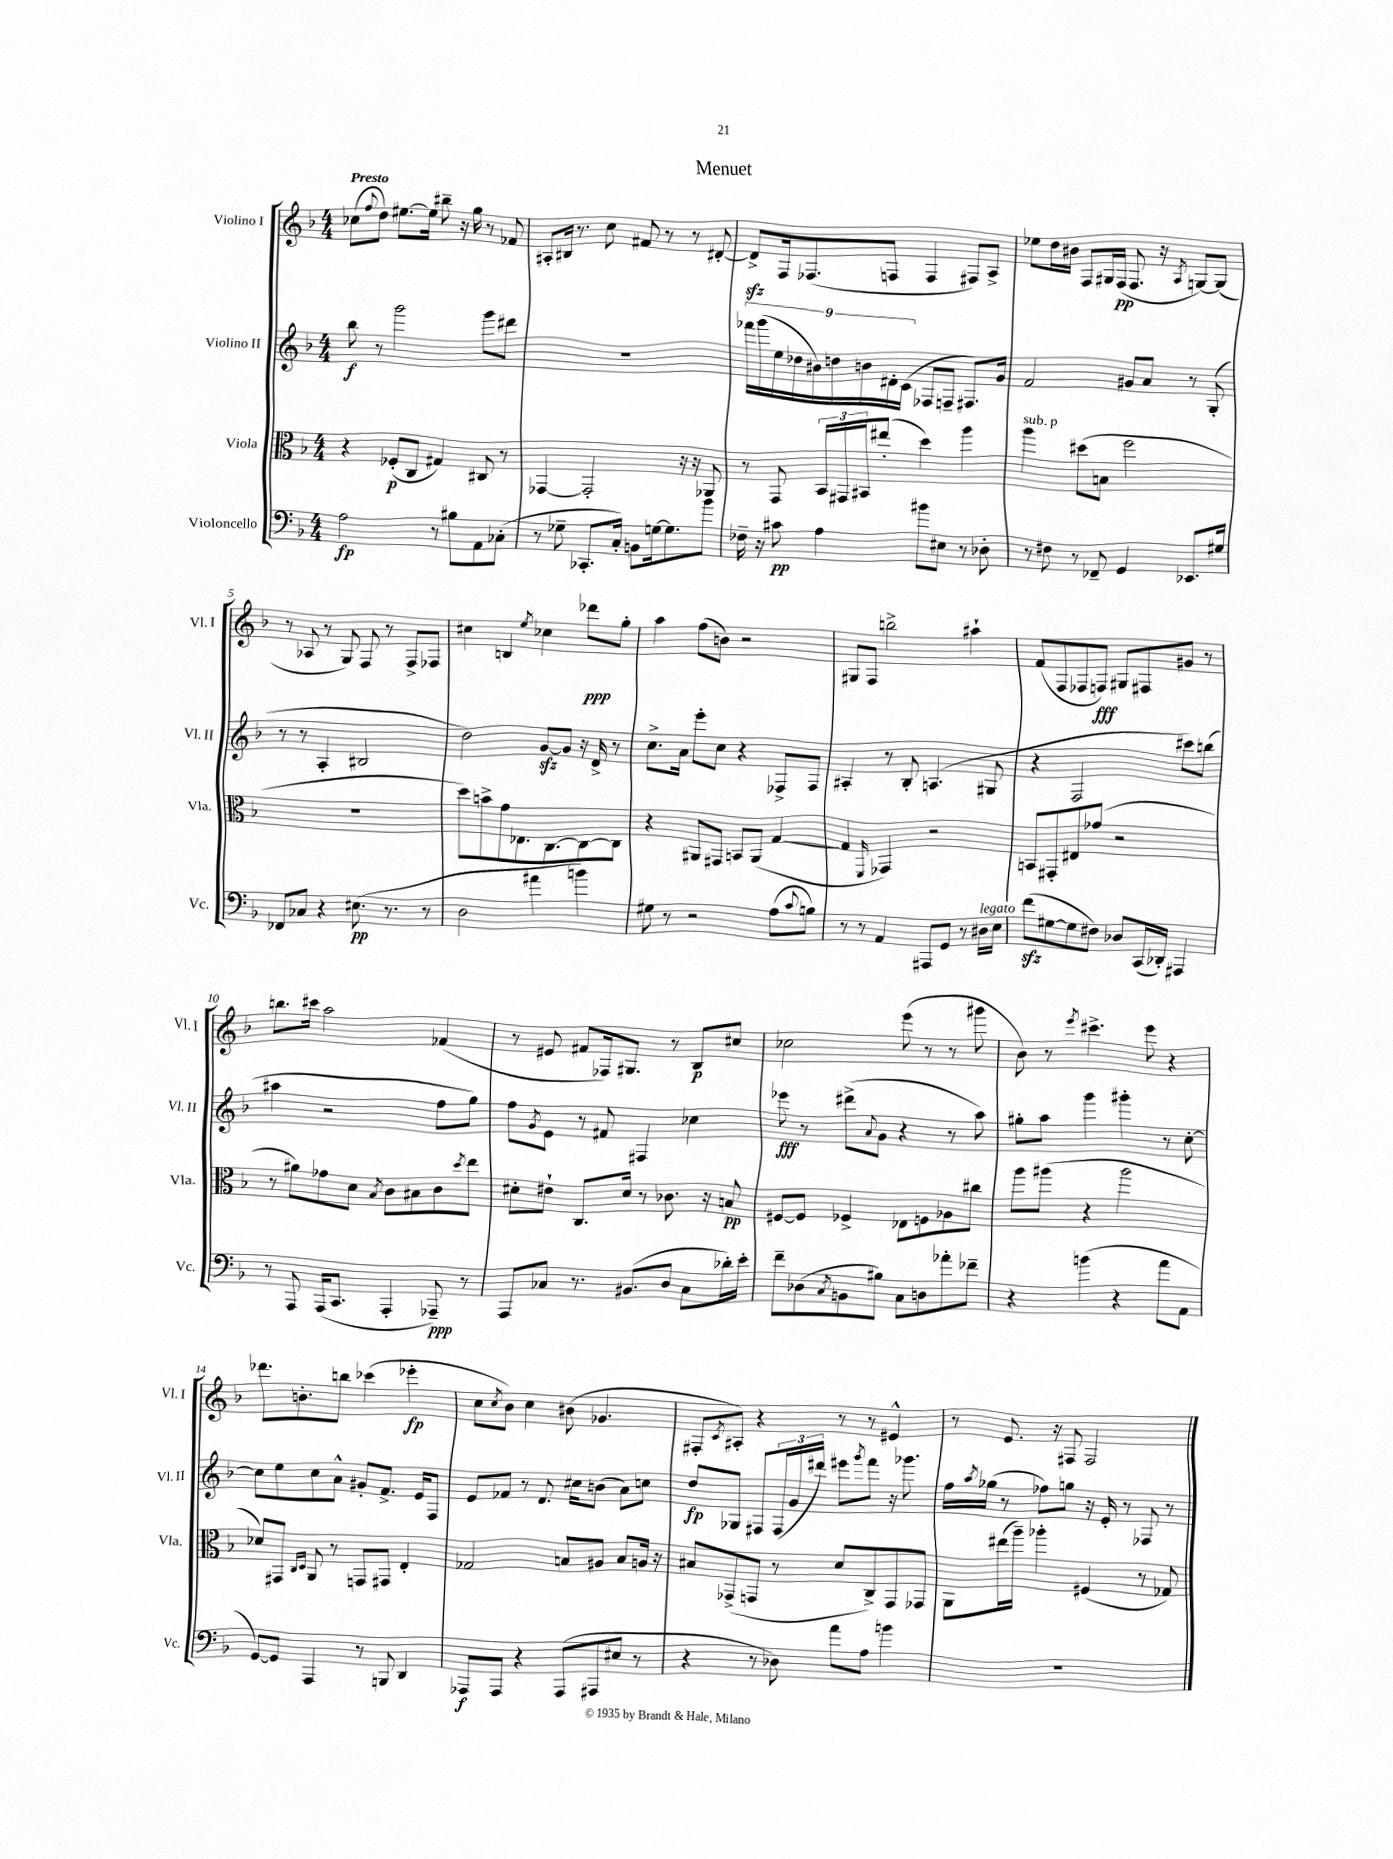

**kern	**dynam	**kern	**dynam	**kern	**dynam	**kern	**dynam
*part4	*part4	*part3	*part3	*part2	*part2	*part1	*part1
*staff4	*staff4	*staff3	*staff3	*staff2	*staff2	*staff1	*staff1
*I"Violoncello	*	*I"Viola	*	*I"Violino II	*	*I"Violino I	*
*I'Vc.	*	*I'Vla.	*	*I'Vl. II	*	*I'Vl. I	*
*clefF4	*	*clefC3	*	*clefG2	*	*clefG2	*
*k[b-]	*	*k[b-]	*	*k[b-]	*	*k[b-]	*
*M4/4	*	*M4/4	*	*M4/4	*	*M4/4	*
=1	=1	=1	=1	=1	=1	=1	=1
!	!	!	!	!	!	!LO:TX:a:B:t=Presto	!
2A\	fp	4r	.	8bb-\	f	(8cc-X\L	.
.	.	.	.	.	.	8qqff/	.
.	.	.	.	8r	.	8dd\J)	.
.	.	(8F-X'/L	p	2ggg\	.	[8.ee#X\L	.
.	.	8C/J	.	.	.	.	.
.	.	.	.	.	.	16ee#\Jk]	.
8r	.	4G#X/)	.	.	.	8bb#X~\	.
8B#X\L	.	.	.	.	.	16r	.
.	.	.	.	.	.	16gg\	.
8AA\	.	8C#X/	.	8ggg\L	.	8r	.
(8C-X'\J	.	8r	.	8ddd#X\J	.	8f-X/	.
=2	=2	=2	=2	=2	=2	=2	=2
8r	.	[4GG-X/	.	1r	.	8A#X'/L	.
8G-X~\	.	.	.	.	.	16B#X/Jk	.
.	.	.	.	.	.	8.r	.
8.CC-X'/L	.	2GG-'/]	.	.	.	.	.
.	.	.	.	.	.	8cc\	.
16C'/Jk)	.	.	.	.	.	.	.
8BBn\L	.	.	.	.	.	8f#X/	.
[16Gn\k	.	.	.	.	.	8r	.
8.G\]	.	.	.	.	.	.	.
.	.	16r	.	.	.	8r	.
.	.	16r	.	.	.	.	.
8b-\J	.	8AA-X/	.	.	.	[8d#X'/	.
=3	=3	=3	=3	=3	=3	=3	=3
16F-X~\	.	8r	.	18fff-X\LL	.	8d#zz^/L]	.
.	.	.	.	(18ggg\	.	.	.
16r	.	.	.	.	.	.	.
.	.	.	.	18ee\	.	.	.
8c#X\	pp	8GG/	.	.	.	16F/k	.
.	.	.	.	18dd-X\	.	.	.
.	.	.	.	.	.	(8.F-X/	.
.	.	.	.	18b#X\)	.	.	.
4A\	.	24BB-/LL	.	.	.	.	.
.	.	.	.	18ddn\	.	.	.
.	.	24GG#X/	.	.	.	.	.
.	.	24BB#X/J	.	18bn\	.	.	.
.	.	(8ee#X'/J	.	.	.	8Fn/J	.
.	.	.	.	18d#X'\	.	.	.
.	.	.	.	(18c\JJ	.	.	.
8b#X\L	.	4dd\)	.	8F-X/L	.	4F/	.
8E#X\J	.	.	.	8Fn~/J	.	.	.
8r	.	4aa\	.	8.F#X/L)	.	8F#X/L)	.
8D-X'\	.	.	.	.	.	8A^/J	.
.	.	.	.	16g/Jk	.	.	.
=4	=4	=4	=4	=4	=4	=4	=4
!	!	!LO:TX:a:i:t=sub. p	!	!	!	!	!
8r	.	4aa\	.	2f/	.	8ee-X\L	.
8F#X\	.	.	.	.	.	16dd\L	.
.	.	.	.	.	.	16b#X\JJ	.
8r	.	(8dd#X\L	.	.	.	8F/L	.
8FF-X~/	.	8Bn\J	.	.	.	16G#X/L	.
.	.	.	.	.	.	(16F/JJ	pp
4GG/	.	2ff\	.	8g#X/L	.	8.F/	.
.	.	.	.	8a/J	.	.	.
.	.	.	.	.	.	16r	.
.	.	.	.	.	.	8qA/	.
8.EE-X/L	.	.	.	8r	.	[8Gn/L)	.
.	.	.	.	(8G'/	.	(8G/J]	.
16G#X/Jk	.	.	.	.	.	.	.
!!LO:LB:g=z
=5	=5	=5	=5	=5	=5	=5	=5
8FF-X/L	.	1r	.	8r	.	8r	.
8C-X/J	.	.	.	8r	.	8A-X/	.
4r	.	.	.	4A'/	.	8r	.
.	.	.	.	.	.	8G/)	.
(8.E#X\	pp	.	.	2B#X/	.	8F/	.
.	.	.	.	.	.	8r	.
8.r	.	.	.	.	.	.	.
.	.	.	.	.	.	8F^/L	.
8r	.	.	.	.	.	8F-X/J	.
=6	=6	=6	=6	=6	=6	=6	=6
2D\	.	8dd\L)	.	2dd\)	.	4cc#X\	.
.	.	8bn^\	.	.	.	.	.
.	.	8g\	.	.	.	4Bn/	.
.	.	8.E-X\	.	.	.	.	.
.	.	.	.	.	.	8qee/	.
4a#X\	.	.	.	[8gzz/L	.	4cc-X\	.
.	.	[8.C\	.	.	.	.	.
.	.	.	.	8g/J]	.	.	.
4bn\)	.	8C\_	.	16r	.	8ddd-X\L	ppp
.	.	.	.	16d^/	.	.	.
.	.	8C\J]	.	8r	.	8gg'\J	.
=7	=7	=7	=7	=7	=7	=7	=7
8G#X\	.	4r	.	8.cc^\L	.	4aa\	.
8r	.	.	.	.	.	.	.
.	.	.	.	16a\Jk	.	.	.
2r	.	8AA#X/L	.	8eee'\L	.	(8ff\L	.
.	.	8GG#X/J	.	8cc\J	.	8bn\J)	.
.	.	8BBn/L	.	4r	.	2r	.
.	.	(8AA#/J	.	.	.	.	.
(8A\L	.	[4G/	.	8F-X^/L	.	.	.
8qqc/	.	.	.	.	.	.	.
8Bn\J)	.	.	.	8F-/J	.	.	.
=8	=8	=8	=8	=8	=8	=8	=8
8r	.	4G/]	.	4A#X'/	.	8G#X/L	.
8r	.	.	.	.	.	8F/J	.
.	.	16qqFF/	.	.	.	.	.
4AA/	.	4GG-X/)	.	8r	.	2bbn^\	.
.	.	.	.	8B-'/	.	.	.
8AAA#X/L	.	2r	.	(4.An/	.	.	.
8GG/J	.	.	.	.	.	.	.
8r	.	.	.	.	.	4aa#X`\	.
!LO:TX:a:i:t=legato	!	!	!	!	!	!	!
16D#X\LL	.	.	.	8G#X/	.	.	.
16E\JJ	.	.	.	.	.	.	.
=9	=9	=9	=9	=9	=9	=9	=9
(8fzz\L	.	8BBn/L	.	4r	.	(8f/L	.
[8G#X\	.	8GG#X'/	.	.	.	8F/	.
8G#\]	.	8E#X/	.	2F/	.	8F-X/	.
8F#X\J)	.	(8g-X/J	.	.	.	8Fn/J)	fff
8D-X/L	.	2r	.	.	.	8G#X/L	.
(16CC/L	.	.	.	.	.	8F#X/	.
16DD-X'/JJ)	.	.	.	.	.	.	.
4AAA#X/	.	.	.	8ccc#X\L)	.	8g#X/J	.
.	.	.	.	(8bbn\J	.	8r	.
!!LO:LB:g=z
=10	=10	=10	=10	=10	=10	=10	=10
8r	.	8r	.	4aa#X\	.	8.bbn\L	.
8AAA/	.	8a#X\L)	.	.	.	.	.
.	.	.	.	.	.	16ccc#X\Jk	.
(16AAA/KL	.	8g-X\	.	2r	.	2aa\	.
8.CC/J	.	.	.	.	.	.	.
.	.	8d\J	.	.	.	.	.
.	.	8qB-/	.	.	.	.	.
4AAA'/	.	8c\L	.	.	.	.	.
.	.	8B#X\	.	.	.	.	.
8AAA-X~/)	ppp	8c\	.	8ff\L	.	(4f-X/	.
.	.	8qdd/	.	.	.	.	.
8r	.	8ee\J	.	8gg\J)	.	.	.
=11	=11	=11	=11	=11	=11	=11	=11
8AAA/L	.	8d#X'\L	.	8ff\L	.	8r	.
.	.	.	.	8qg/	.	.	.
8C-X/J	.	8e#X`\J	.	8e\J	.	8e#X/	.
8.r	.	8.C/L	.	8r	.	8f#X/L	.
.	.	.	.	8f#X/	.	16F-X/k)	.
(8.BB#X/L	.	16d#/Jk	.	.	.	8.G#X/J	.
.	.	8r	.	4F#X/	.	.	.
8D/J	.	8.c-X\	.	.	.	8r	.
8C-\L	.	.	.	4cc-X\	.	8B-/L	p
.	.	16r	.	.	.	.	.
16d-X'\L)	.	8Bn/	pp	.	.	8cc#X/J	.
16e'\JJ	.	.	.	.	.	.	.
=12	=12	=12	=12	=12	=12	=12	=12
8f~\L	.	[8F#X/L	.	8eee-X\	fff	2cc-X\	.
(8D-X\	.	8F#/J]	.	8r	.	.	.
8qC/	.	.	.	.	.	.	.
8BBn\	.	4F-X^/	.	(8ddd#X^\L	.	.	.
.	.	.	.	8qqa/	.	.	.
8B#X\J)	.	.	.	8g\J	.	.	.
8C\L	.	8E-X\L	.	4r	.	(8eee\	.
8Dn\	.	8Fn\	.	.	.	8r	.
8a-X'\	.	8A-X\	.	8r	.	8r	.
8f-X~\J	.	8cc#X\J	.	8aa\)	.	8ggg#X\	.
=13	=13	=13	=13	=13	=13	=13	=13
4r	.	8aa\L	.	8gg#X'\L	.	8b-\)	.
.	.	(8aa#X\J	.	8aa\J	.	8r	.
.	.	.	.	.	.	8qeee/	.
(4bn\	.	4r	.	4ggg\	.	4.ccc#X^\	.
4r	.	2aa#\	.	4ggg#X'\	.	.	.
.	.	.	.	.	.	8eee\	.
8a\L	.	.	.	8r	.	4r	.
8AA\J	.	.	.	[8cc'\	.	.	.
!!LO:LB:g=z
=14	=14	=14	=14	=14	=14	=14	=14
[8GG/L)	.	8d-X/L)	.	8cc\L]	.	8.ddd-X\L	.
8GG/J]	.	8GG#X/J	.	8ee\	.	.	.
.	.	.	.	.	.	8.bn'\	.
.	.	16qqC/LL	.	.	.	.	.
.	.	16qqD/JJ	.	.	.	.	.
4AAA/	.	8AA/	.	8cc\	.	.	.
.	.	8r	.	8a^^\J	.	8bbn\J	.
8r	.	8GGn/L	.	8g#X'/L	.	(4ccc-X\	.
8BBBn/	.	8GG#X/J	.	8.f^/J	.	.	.
4DD/	.	4E'/	.	.	.	4eee-X'\	fp
.	.	.	.	16e/KL	.	.	.
.	.	.	.	8F/J	.	.	.
=15	=15	=15	=15	=15	=15	=15	=15
8AAA-X/L	f	2G-X/	.	8e/L	.	8cc\L	.
.	.	.	.	.	.	8qcc/	.
8AAA-/J	.	.	.	8f-X/J	.	8b-\J)	.
4r	.	.	.	8r	.	4cc\	.
.	.	.	.	8.d/	.	.	.
(8AAA-/L	.	8Bn/L	.	.	.	(8b#X\	.
.	.	.	.	16cc#X\KL	.	.	.
8AAA#X/	.	8A#X/J	.	(8bn\J	.	4.g-X/	.
8E#X/J	.	8B/L	.	8a\L)	.	.	.
8r	.	16An/Jk	.	8ccn\J	.	.	.
.	.	16r	.	.	.	.	.
=16	=16	=16	=16	=16	=16	=16	=16
4r	.	8B#X/L	.	8dd/L	fp	8F#X'/L	.
.	.	.	.	.	.	8qc/	.
.	.	(8GG-X^/	.	8G-X/J	.	8A#X'/J)	.
8r	.	8GGn/J	.	8F#X/L	.	4r	.
8D-X\)	.	8r	.	(24F#/L	.	.	.
.	.	.	.	24g/	.	.	.
.	.	.	.	24ddd#X/JJ)	.	.	.
8a\L	.	8d/L	.	8eee#X\L	.	8r	.
.	.	.	.	8qggg/	.	.	.
8A\J	.	8C^/)	.	8fff\J	.	8r	.
4bn\	.	8GG/	.	16r	.	4e#X^^/	.
.	.	.	.	8.ggg-X\	.	.	.
.	.	8GG-X/J	.	.	.	.	.
=17	=17	=17	=17	=17	=17	=17	=17
1r	.	8AA\L	.	16ff\LL	.	8r	.
.	.	.	.	8qaa/	.	.	.
.	.	.	.	(16gg-X\JJ	.	.	.
.	.	(16ee#X\L	.	8r	.	8.e/	.
.	.	16aa~\JJ)	.	.	.	.	.
.	.	4aa-X'\	.	8ff-X\L)	.	.	.
.	.	.	.	.	.	16r	.
.	.	.	.	8ggn\J	.	8F#X/	.
.	.	(4F#X/	.	16r	.	2F#/	.
.	.	.	.	16e'/	.	.	.
.	.	.	.	8r	.	.	.
.	.	8r	.	8F-X/	.	.	.
.	.	8G-X/)	.	8r	.	.	.
==	==	==	==	==	==	==	==
*-	*-	*-	*-	*-	*-	*-	*-
